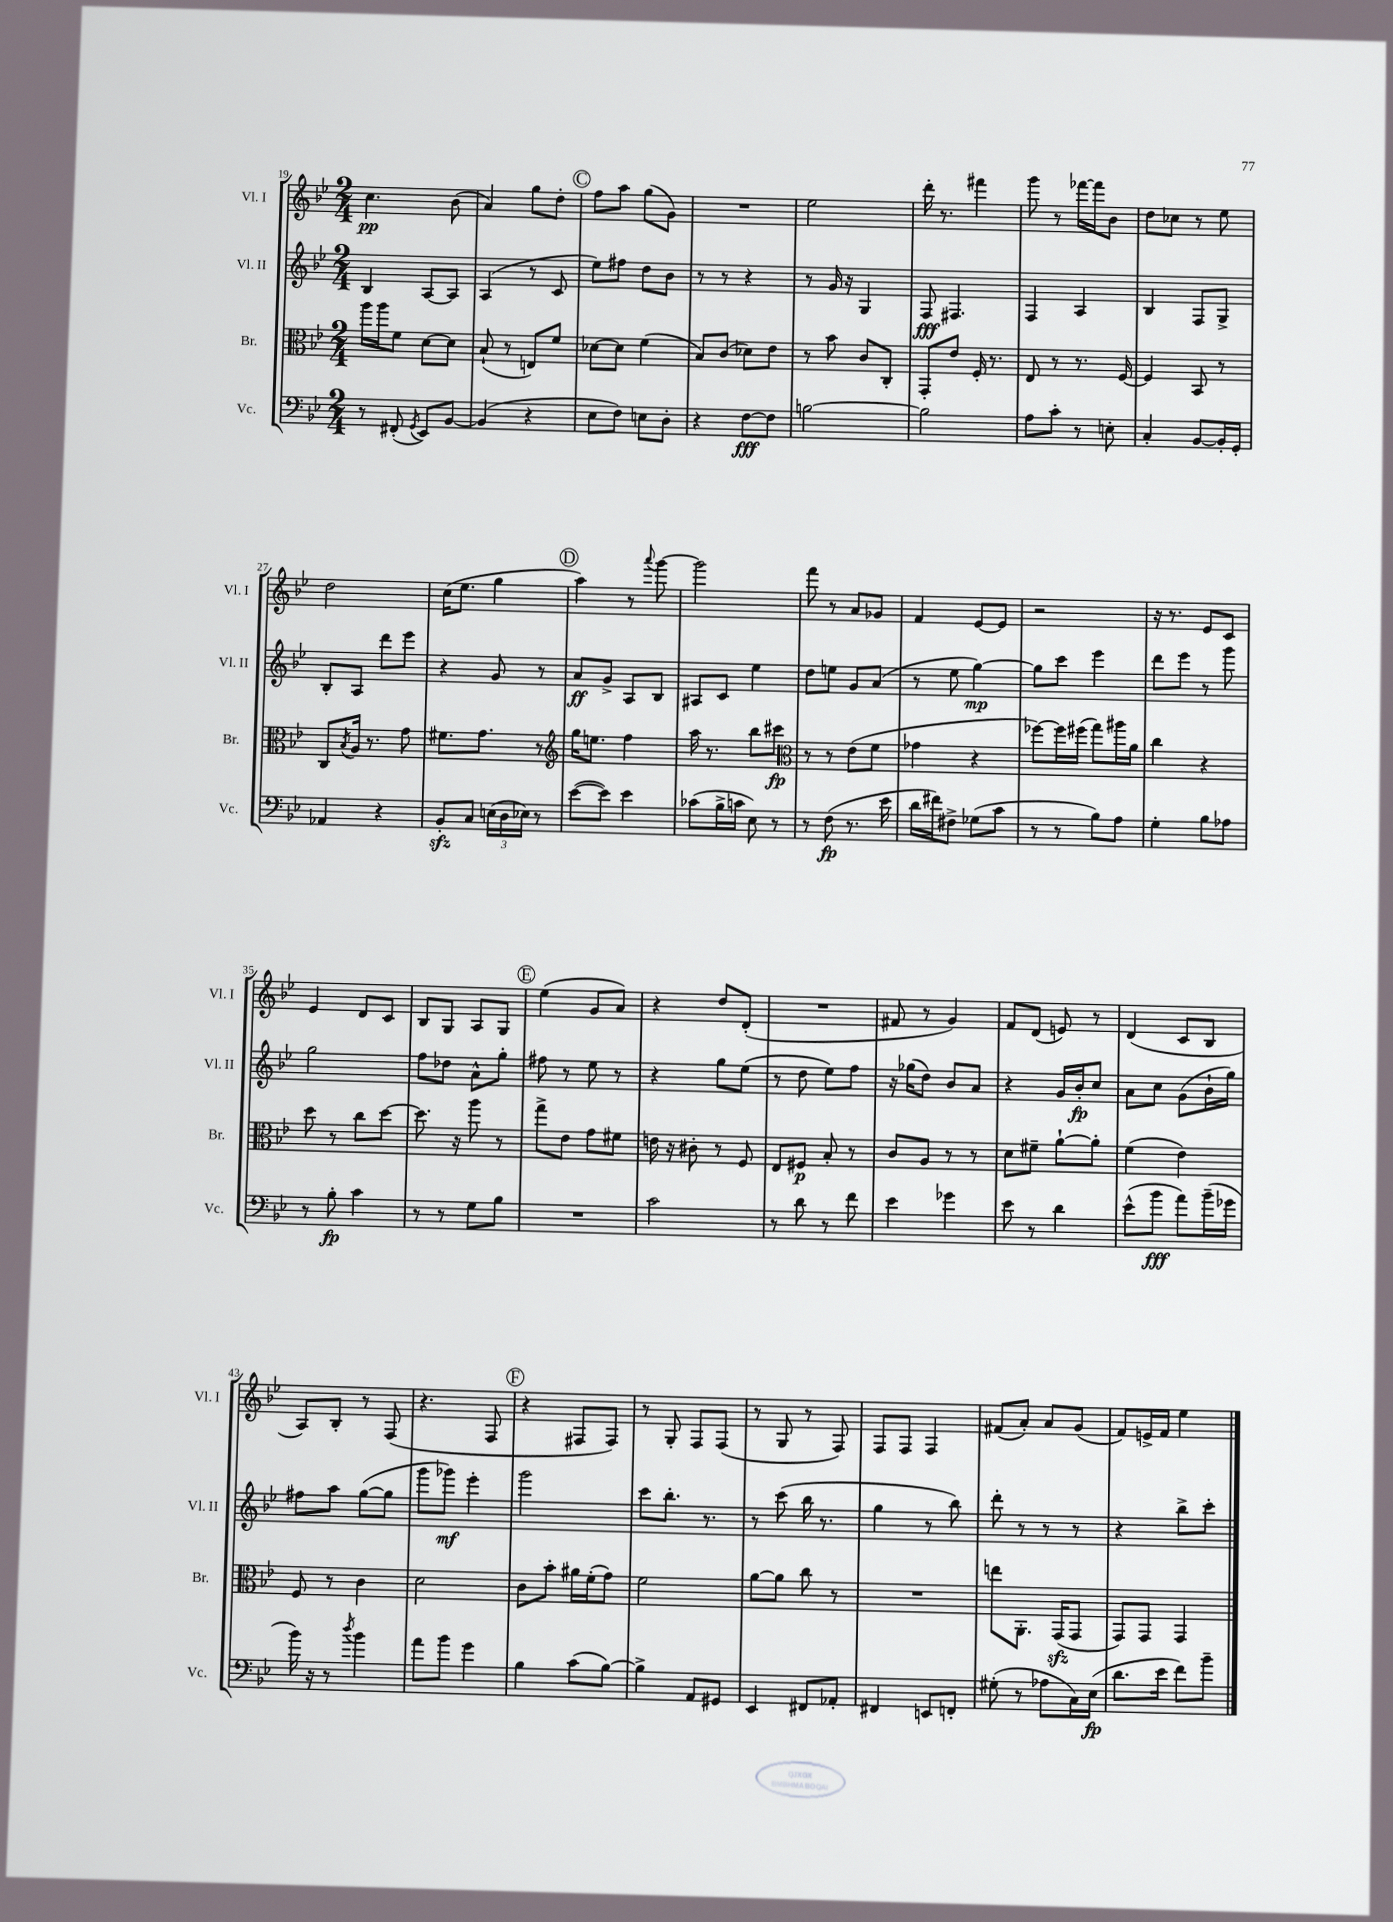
<<
\new StaffGroup <<
\new Staff = "s0" \with { instrumentName = "Vl. I" shortInstrumentName = "Vl. I" } {
    \clef treble \key bes \major \numericTimeSignature \time 2/4
    c''4.\pp bes'8( |
    a'4) g''8 d''8-. |
    \mark \markup { \circle "C" } f''8 a''8 g''8( g'8) |
    R2 |
    ees''2 |
    d'''16-. r8. fis'''4 |
    g'''8 r8 fes'''16~ fes'''16 bes'8 |
    d''8 ces''8 r8 ees''8 |
    d''2 |
    c''16( ees''8. g''4 |
    \mark \markup { \circle "D" } a''4) r8 \appoggiatura { a'''8 } g'''8~ |
    g'''2 |
    f'''8 r8 a'8 ges'8 |
    f'4 ees'8~ ees'8 |
    r2 |
    r16 r8. ees'8 c'8 |
    ees'4 d'8 c'8 |
    bes8 g8 a8 g8 |
    \mark \markup { \circle "E" } ees''4( g'8 a'8) |
    r4 d''8 d'8-.( |
    R2 |
    fis'8 r8 g'4) |
    f'8 d'8( e'8) r8 |
    d'4( c'8 bes8 |
    a8) bes8-. r8 f8( |
    r4. f8 |
    \mark \markup { \circle "F" } r4 fis8 fis8) |
    r8 g8-. f8 f8( |
    r8 g8 r8 f8) |
    f8 f8 f4 |
    fis'8( a'8-.) a'8 g'8( |
    f'8) e'16-> f'16 ees''4 \bar "|." |
}
\new Staff = "s1" \with { instrumentName = "Vl. II" shortInstrumentName = "Vl. II" } {
    \clef treble \key bes \major \numericTimeSignature \time 2/4
    bes4 a8~ a8 |
    a4( r8 c'8 |
    \mark \markup { \circle "C" } ees''8) fis''8 d''8 bes'8 |
    r8 r8 r4 |
    r8 g'16 r16 g4 |
    f8\fff fis4. |
    f4 a4 |
    bes4 f8 g8-> |
    bes8-. a8 d'''8 ees'''8 |
    r4 g'8 r8 |
    \mark \markup { \circle "D" } a'8\ff g'8-> a8 bes8 |
    ais8 c'8 ees''4 |
    d''8 e''8 g'8 a'8( |
    r8 ees''8 g''4~\mp) |
    g''8 c'''8 ees'''4 |
    d'''8 ees'''8 r8 g'''8 |
    g''2 |
    f''8 des''8 a'8-^ g''8-. |
    \mark \markup { \circle "E" } fis''8 r8 ees''8 r8 |
    r4 g''8 ees''8( |
    r8 d''8 ees''8) f''8 |
    r16 ges''16( d''8) bes'8 a'8 |
    r4 g'16 bes'16-.\fp c''8 |
    a'8 c''8 g'8( bes'16-! g''16) |
    fis''8 a''8 g''8~( g''8 |
    g'''8 ges'''8\mf) ees'''4-. |
    \mark \markup { \circle "F" } g'''2 |
    c'''8 bes''8.-. r8. |
    r8 c'''8( bes''16 r8. |
    g''4 r8 bes''8) |
    d'''8-. r8 r8 r8 |
    r4 bes''8-> c'''8-. \bar "|." |
}
\new Staff = "s2" \with { instrumentName = "Br." shortInstrumentName = "Br." } {
    \clef alto \key bes \major \numericTimeSignature \time 2/4
    a''16 a''16 f'8 d'8~ d'8 |
    bes8-!( r8 e8) f'8 |
    \mark \markup { \circle "C" } des'8~ des'8 f'4( |
    bes8) c'8( des'8) ees'8 |
    r8 bes'8 c'8 c8-. |
    g,8-. ees'8 f16-. r8. |
    ees8 r8 r8. f16~ |
    f4 bes,8 r8 |
    c8 \acciaccatura { bes8 } a16 r8. g'8 |
    fis'8. g'8. r8 |
    \mark \markup { \circle "D" } \clef treble g''16 e''8. f''4 |
    a''16 r8. bes''8 cis'''8\fp |
    \clef alto r8 r8 ees'8( f'8 |
    ges'4 r4 |
    fes''8~) fes''16 fis''16( g''8) ais''16 a'16 |
    c''4 r4 |
    d''8 r8 c''8 d''8~ |
    d''8. r16 a''8 r8 |
    \mark \markup { \circle "E" } g''8-> ees'8 g'8 fis'8 |
    e'16 r16 cis'8-. r8 f8 |
    ees8 fis8\p bes8-. r8 |
    c'8 a8 r8 r8 |
    d'8 fis'8-- a'8~-! a'8-. |
    f'4( ees'4) |
    f8 r8 c'4 |
    d'2 |
    \mark \markup { \circle "F" } c'8 bes'8-. ais'16 f'16-.( g'8) |
    f'2 |
    a'8~ a'8 c''8 r8 |
    R2 |
    e''8 a,8.-. g,16\sfz( g,8 |
    g,8) g,8 g,4 \bar "|." |
}
\new Staff = "s3" \with { instrumentName = "Vc." shortInstrumentName = "Vc." } {
    \clef bass \key bes \major \numericTimeSignature \time 2/4
    r8 fis,8-.( \acciaccatura { g,8 } ees,8) bes,8~ |
    bes,4( r4 |
    \mark \markup { \circle "C" } ees8 f8) e8 d8-. |
    r4 f8~\fff f8 |
    b2~ |
    b2 |
    a8 c'8-. r8 e8-. |
    c4-. bes,8~ bes,16-. g,16-. |
    aes,4 r4 |
    bes,8-.\sfz c8 \tuplet 3/2 { e16( d16 ees16) } r8 |
    \mark \markup { \circle "D" } ees'8~( ees'8) ees'4 |
    ces'8( bes16-> c'16 ees8) r8 |
    r8 f8\fp( r8. ees'16 |
    d'16 fis'16) fis8-> ges8( c'8 |
    r8 r8 bes8) a8 |
    g4-. bes8 aes8 |
    r8 bes8-.\fp c'4 |
    r8 r8 g8 bes8 |
    \mark \markup { \circle "E" } R2 |
    c'2 |
    r8 d'8 r8 f'8 |
    ees'4 ges'4 |
    ees'8 r8 d'4 |
    ees'8-^( bes'8\fff a'8) bes'16--( ges'16 |
    bes'16) r16 r8 \acciaccatura { d''8 } bes'4 |
    a'8 bes'8 g'4 |
    \mark \markup { \circle "F" } bes4 c'8( bes8~) |
    bes4-> a,8 gis,8 |
    ees,4 fis,8 aes,8-. |
    fis,4 e,8 f,8-. |
    gis8-.( r8 aes8 c16) ees16\fp( |
    d'8. ees'16 f'8) bes'8-- \bar "|." |
}
>>
>>
\layout { \context { \Score currentBarNumber = #19 } }
